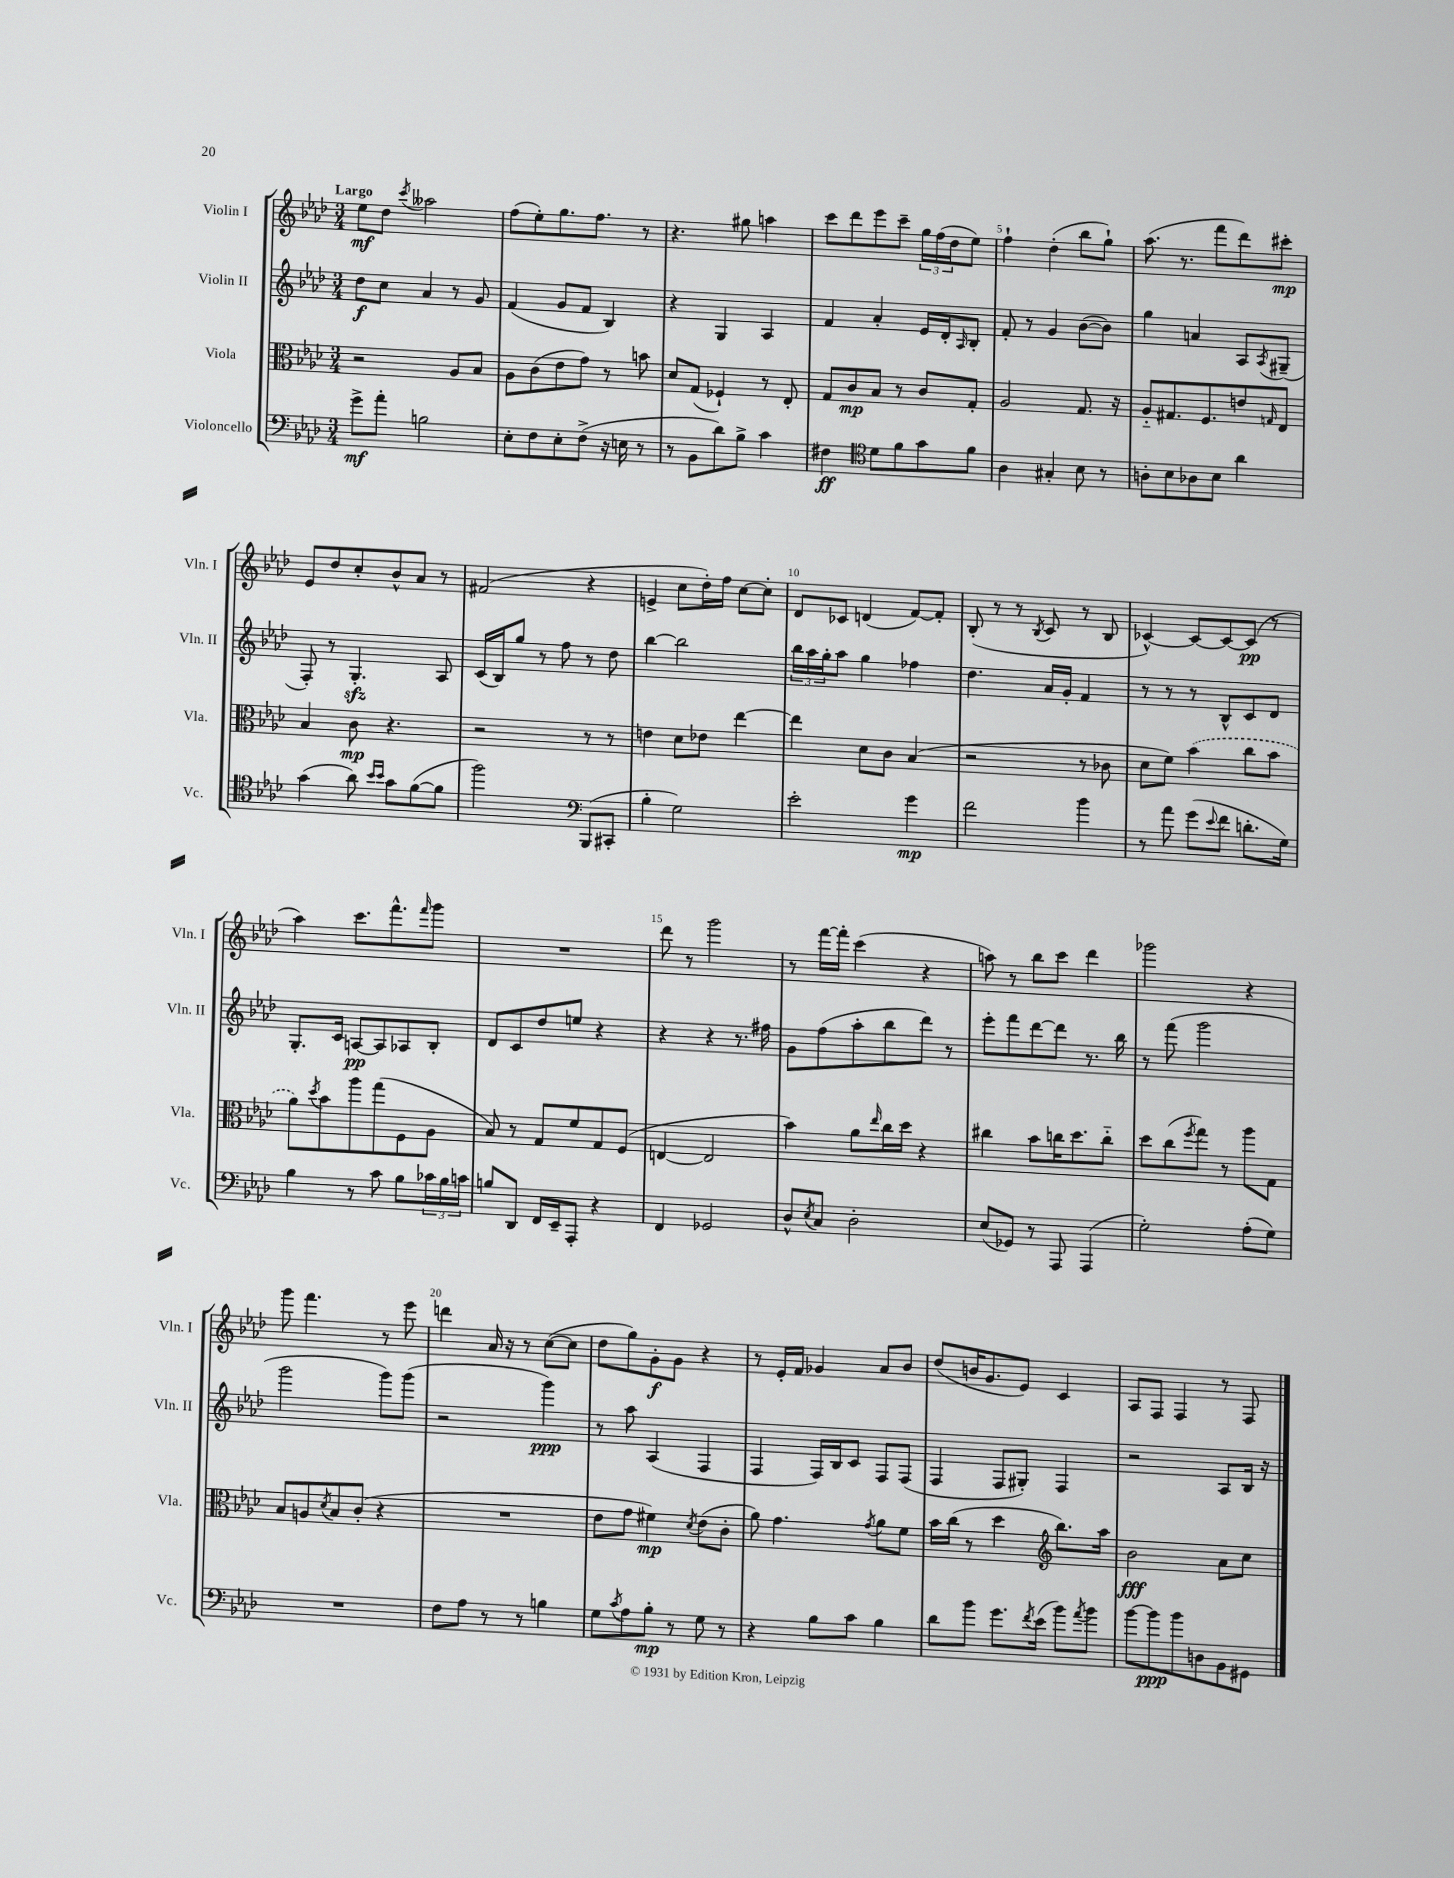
<<
\new StaffGroup <<
\new Staff = "s0" \with { instrumentName = "Violin I" shortInstrumentName = "Vln. I" } {
    \clef treble \key aes \major \numericTimeSignature \time 3/4 \tempo "Largo"
    ees''8\mf des''8 \acciaccatura { c'''8 } aeses''2 |
    f''8( ees''8-.) g''8. f''8. r8 |
    r4. gis''8 a''4 |
    c'''8 des'''8 ees'''8 c'''8-- \tuplet 3/2 { g''16 f''16( des''16 } ees''8) |
    f''4-! des''4-.( bes''8 g''8-!) |
    aes''8.( r8. f'''8 des'''8) cis'''8-.\mp |
    ees'8 des''8 c''8-. bes'8-^ aes'8 r8 |
    fis'2( r4 |
    e'4-> c''8 des''16-.) f''16 c''8~ c''8-. |
    des'8 ces'8 d'4( f'8~) f'8-. |
    bes8-.( r8 r8 \acciaccatura { bes8 } c'8 r8 bes8 |
    ces'4~-^) ces'8~ ces'8~ ces'8\pp( r8 |
    aes''4) c'''8. f'''8.-^ \grace { f'''16 } g'''8 |
    R2. |
    des'''8 r8 g'''2 |
    r8 f'''16~ f'''16-. c'''4( r4 |
    a''8) r8 bes''8 c'''8 des'''4 |
    ges'''2 r4 |
    g'''8 f'''4. r8 ees'''8 |
    d'''4 aes'16 r16 r8 c''8~( c''8 |
    des''8 g''8) g'8-.\f g'8 r4 |
    r8 ees'16-. f'16 ges'4 aes'8 bes'8 |
    des''8( b'16 g'8. ees'8) c'4 |
    aes8 f8 f4 r8 f8 \bar "|." |
}
\new Staff = "s1" \with { instrumentName = "Violin II" shortInstrumentName = "Vln. II" } {
    \clef treble \key aes \major \numericTimeSignature \time 3/4
    des''8\f c''8 aes'4 r8 g'8 |
    f'4( g'8 f'8 bes4) |
    r4 g4 aes4 |
    f'4 aes'4-. ees'16 des'16-. \grace { aes16 } bes8-. |
    f'8-. r8 g'4 bes'8~( bes'8) |
    g''4 a'4 aes8 \acciaccatura { aes8 } gis8--( |
    f8-.) r8 g4.-.\sfz aes8 |
    c'16( bes16) g''8 r8 f''8 r8 des''8 |
    bes''4~ bes''2 |
    \tuplet 3/2 { bes''16 aes''16 g''16-. } aes''8 g''4 fes''4 |
    des''4. aes'16 g'16-. f'4 |
    r8 r8 r8 bes8-^ c'8 des'8 |
    g8.-. c'16 a8~\pp a8 aes8 bes8-. |
    des'8 c'8 des''8 e''8 r4 |
    r4 r4 r8. fis''16 |
    g'8 f''8( aes''8-. bes''8 des'''8) r8 |
    ees'''8-. f'''8 des'''8~ des'''8 r8. bes''16 |
    r8 f'''8( g'''2 |
    g'''2 g'''8) g'''8( |
    r2 g'''4\ppp) |
    r8 aes''8 aes4( f4 |
    f4 f16) bes16 c'8 f8 f8( |
    f4 f8 gis8-.) f4 |
    r2 aes8 bes16 r16 \bar "|." |
}
\new Staff = "s2" \with { instrumentName = "Viola" shortInstrumentName = "Vla." } {
    \clef alto \key aes \major \numericTimeSignature \time 3/4
    r2 aes8 bes8 |
    aes8 c'8( ees'8 g'8) r8 b'8 |
    des'8 g8( fes4-!) r8 ees8-. |
    g8 c'8\mp bes8 r8 c'8 g8-. |
    aes2 g8. r16 |
    aes8-_ gis8. f8. e'8 \grace { g16 } ees8 |
    bes4 c'8\mp r4. |
    r2 r8 r8 |
    e'4 des'8 ees'8 ees''4~ |
    ees''4 des'8 c'8 bes4( |
    r2 r8 ces'8 |
    des'8 f'8) \once \slurDashed bes'4( c''8 bes'8 |
    aes'8) \acciaccatura { des''8 } bes'8 aes''8 g''8( f8 aes8 |
    bes8) r8 g8 f'8 g8 f8( |
    e4~ e2 |
    bes'4) aes'8 \grace { ees''16 } c''16 des''16 r4 |
    cis''4 bes'8 c''16 des''8. c''8-_ |
    des''8 c''8( \acciaccatura { f''8 } g''8) r8 aes''8 g8 |
    bes8 a8 \acciaccatura { des'8 } bes8 c'8-.( r4 |
    R2. |
    ees'8 g'8 fis'4\mp) \acciaccatura { des'8 } ees'8( c'8-. |
    aes'8) g'4. \acciaccatura { g'8 } aes'8 f'8 |
    bes'16 c''16( r8 des''4 \clef treble bes''8.) aes''16 |
    bes'2\fff aes'8 c''8 \bar "|." |
}
\new Staff = "s3" \with { instrumentName = "Violoncello" shortInstrumentName = "Vc." } {
    \clef bass \key aes \major \numericTimeSignature \time 3/4
    g'8->\mf aes'8-. b2 |
    ees8-. f8 ees8-. f8->( r16 e16 r8 |
    r8 bes,8 des'8) bes8-> c'4 |
    fis4\ff \clef tenor des'8 f'8 g'8 f'8 |
    aes4 gis4-. bes8 r8 |
    a8-. bes8 aes8 bes8 aes'4 |
    g'4( aes'8) \grace { bes'16 bes'16 } g'8 f'8~( f'8 |
    f''2) \clef bass bes,,8( cis,8-. |
    bes4-. g2) |
    ees'2-. g'4\mp |
    f'2 bes'4 |
    r8 aes'8 g'8( \appoggiatura { ees'8 } f'8 d'8.-. g16) |
    bes4 r8 c'8 bes8 \tuplet 3/2 { ces'16 bes16 c'16 } |
    b8 des,8 f,16 ees,16-- aes,,8-. r4 |
    f,4 ges,2 |
    des8-^ \acciaccatura { ees8 } c8 des2-. |
    ees8( ges,8) r8 aes,,8 aes,,4( |
    g2-.) aes8-.( g8) |
    R2. |
    f8 aes8 r8 r8 b4 |
    g8 \acciaccatura { c'8 } aes8 bes8-.\mp r8 g8 r8 |
    r4 bes8 c'8 bes4 |
    des'8 bes'8 g'8. \acciaccatura { f'8 } ees'16( bes'8) \acciaccatura { aes'8 } bes'8 |
    bes'8~ bes'8\ppp bes'8 d8 bes,8 gis,8 \bar "|." |
}
>>
>>
\layout { \context { \Score \override BarNumber.break-visibility = ##(#f #t #t) barNumberVisibility = #(every-nth-bar-number-visible 5) } }
